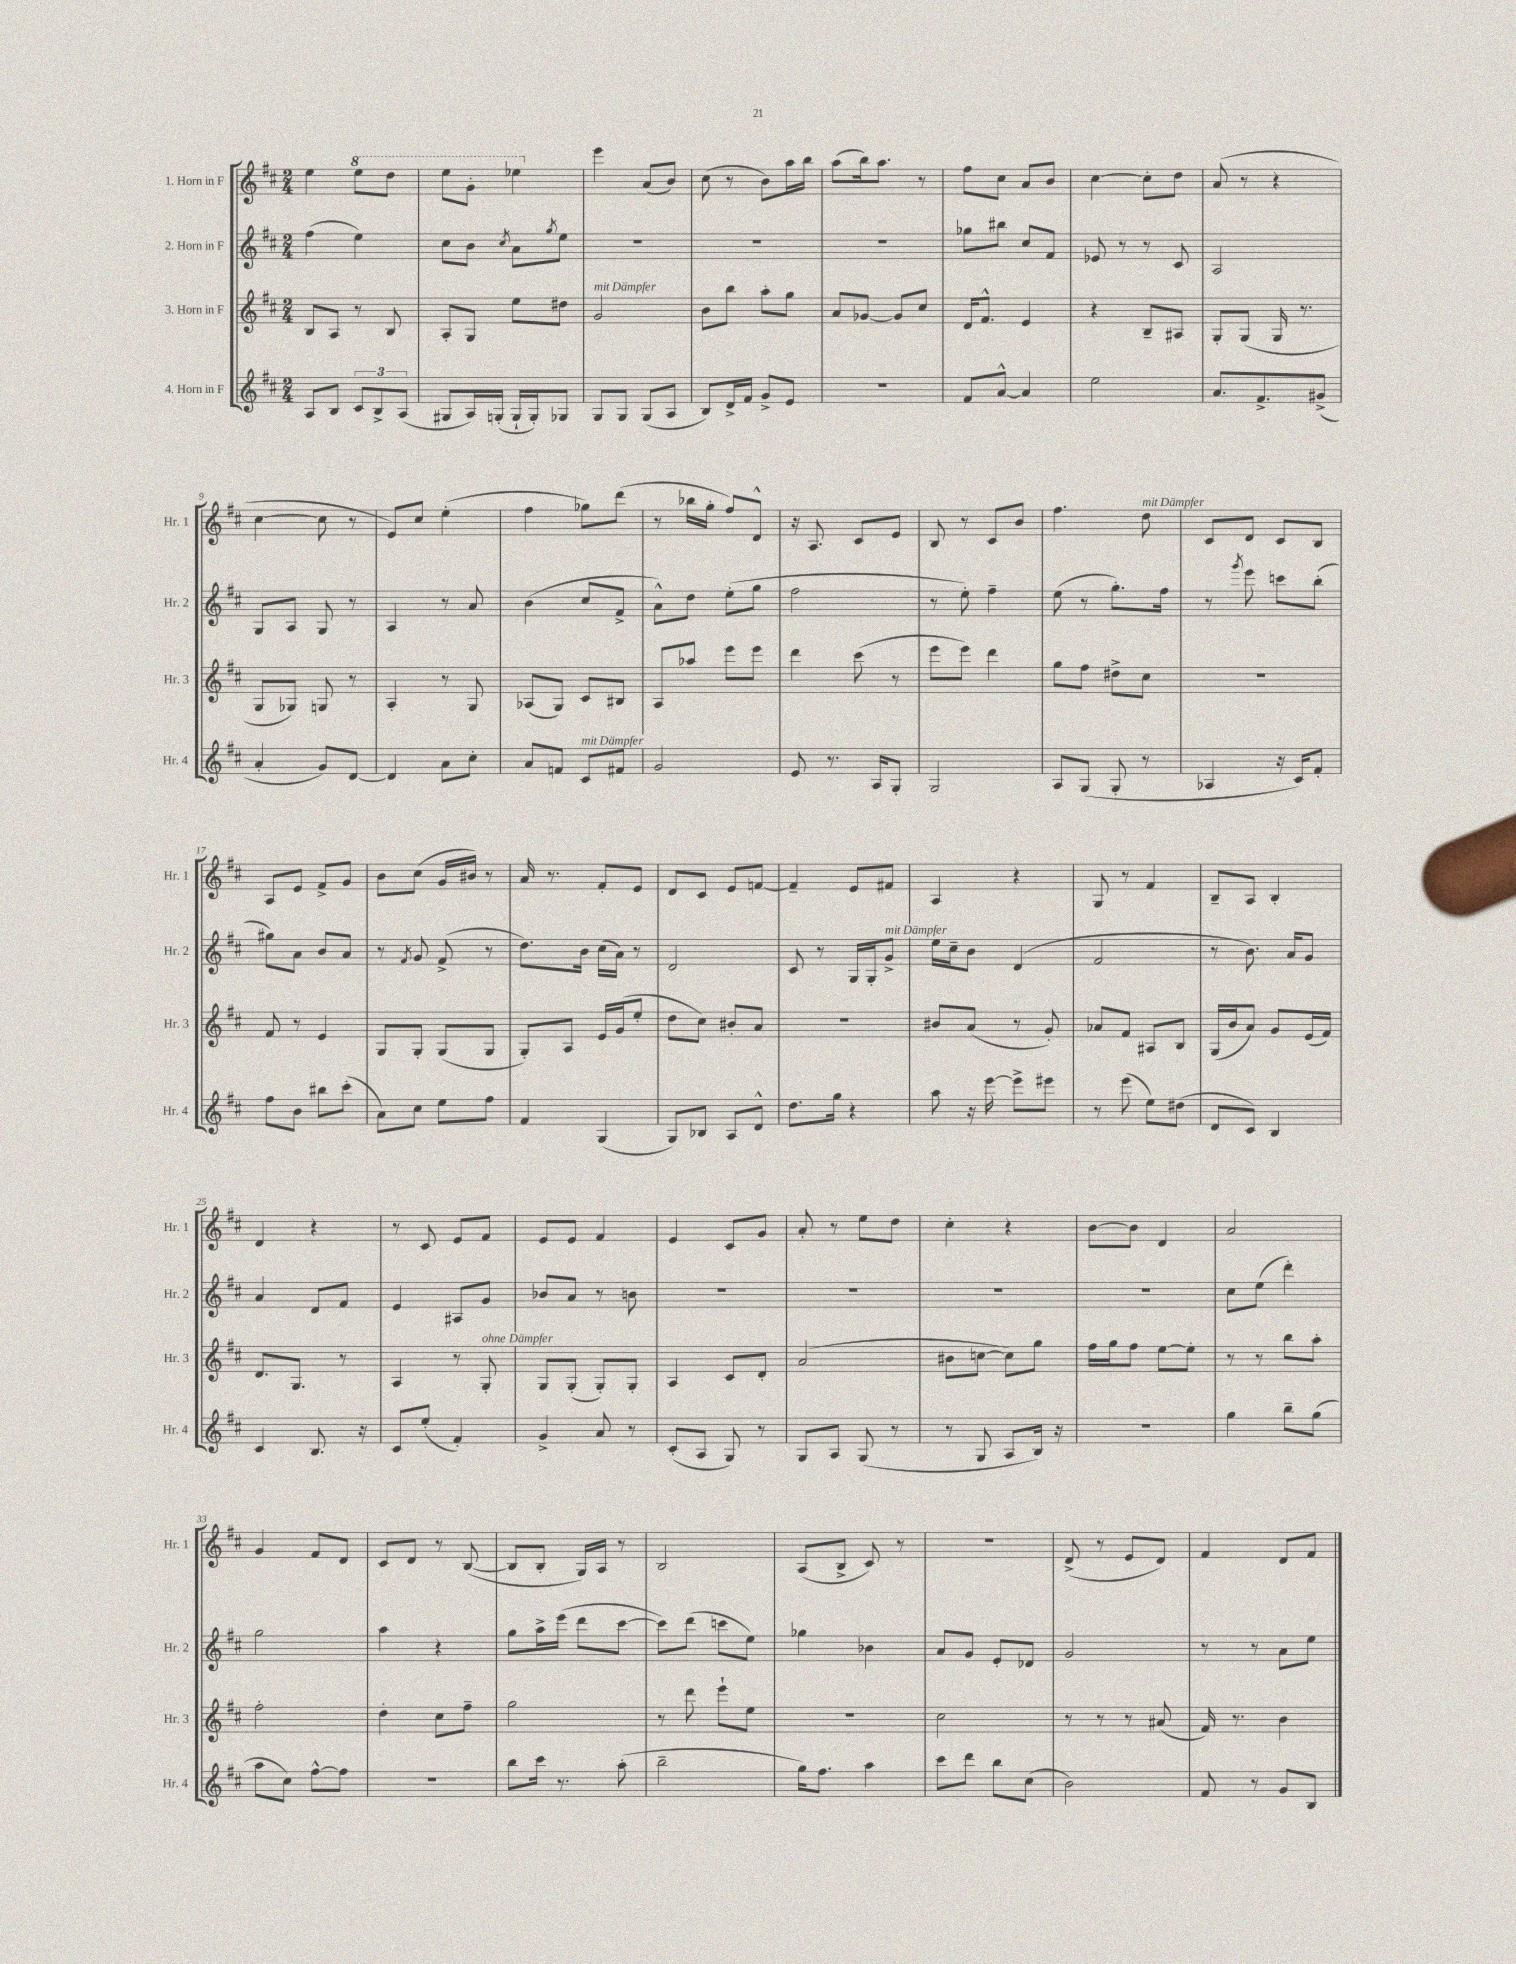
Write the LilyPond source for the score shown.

<<
\new StaffGroup <<
\new Staff = "s0" \with { instrumentName = "1. Horn in F" shortInstrumentName = "Hr. 1" } {
    \clef treble \key d \major \numericTimeSignature \time 2/4
    e''4 \ottava #1 e'''8 d'''8 |
    e'''8 g''8-. ees'''4 \ottava #0 |
    e'''4 a'8( b'8) |
    cis''8( r8 b'8) a''16 b''16 |
    a''8( b''16) a''8. r8 |
    fis''8 cis''8 a'8 b'8 |
    cis''4~ cis''8-. d''8 |
    a'8( r8 r4 |
    cis''4~ cis''8 r8 |
    e'8) cis''8 e''4-.( |
    fis''4 ges''8) d'''8( |
    r8 bes''16 g''16-. fis''8) d'8-^ |
    r16 a8. cis'8 e'8 |
    b8 r8 cis'8 b'8 |
    fis''4. d''8^\markup { \italic "mit Dämpfer" } |
    cis'8 d'8 cis'8 b8 |
    a8 e'8 fis'8-> g'8 |
    b'8 cis''8( g'16 bis'16) r8 |
    a'16 r8. fis'8-. e'8 |
    d'8 cis'8 e'8 f'8~ |
    f'4-- e'8 fis'8 |
    a4 r4 |
    g8 r8 fis'4 |
    b8-- a8 b4-. |
    d'4 r4 |
    r8 cis'8 e'8 fis'8 |
    e'8 e'8 fis'4 |
    e'4 cis'8 g'8 |
    a'8-. r8 e''8 d''8 |
    cis''4-. r4 |
    b'8~ b'8 d'4 |
    a'2 |
    g'4 fis'8 d'8 |
    cis'8 d'8 r8 b8~( |
    b8 b8-. g16) a16 r8 |
    b2 |
    a8( b8-> cis'8) r8 |
    R2 |
    d'8->( r8 e'8 d'8) |
    fis'4 d'8 fis'8 \bar "|." |
}
\new Staff = "s1" \with { instrumentName = "2. Horn in F" shortInstrumentName = "Hr. 2" } {
    \clef treble \key d \major \numericTimeSignature \time 2/4
    fis''4( e''4) |
    cis''8 b'8 \acciaccatura { cis''8 } a'8 \acciaccatura { g''8 } e''8 |
    R2 |
    R2 |
    R2 |
    ges''8 bis''8 cis''8 fis'8 |
    ees'8 r8 r8 cis'8 |
    a2 |
    g8 a8 g8 r8 |
    a4 r8 a'8 |
    b'4( cis''8 fis'8-> |
    a'8-^) d''8 e''8-.( g''8 |
    fis''2 |
    r8 e''8-.) fis''4-- |
    e''8( r8 g''8.-.) fis''16 |
    r8 \acciaccatura { g'''8 } e'''8 c'''8 b''8-.( |
    gis''8) a'8 b'8 a'8 |
    r8 \acciaccatura { fis'8 } g'8 fis'8->( r8 |
    d''8.) b'16 cis''16( a'16) r8 |
    d'2 |
    cis'8 r8 g16 g16-. g'8->^\markup { \italic "mit Dämpfer" } |
    e''16 cis''16-- b'8 d'4( |
    fis'2 |
    r8 b'8.) a'16 g'8 |
    a'4 d'8 fis'8 |
    e'4 ais8 g'8 |
    bes'8 a'8 r8 b'8 |
    R2 |
    R2 |
    R2 |
    R2 |
    cis''8 e''8( d'''4-.) |
    g''2 |
    a''4 r4 |
    g''8 a''16-> e'''16( d'''8 cis'''8~ |
    cis'''8) d'''8( c'''8 e''8) |
    ges''4 bes'4 |
    a'8 g'8 e'8-. des'8 |
    g'2 |
    r8 r8 a'8 e''8 \bar "|." |
}
\new Staff = "s2" \with { instrumentName = "3. Horn in F" shortInstrumentName = "Hr. 3" } {
    \clef treble \key d \major \numericTimeSignature \time 2/4
    b8 a8 r8 b8 |
    a8-. g8 e''8 dis''8 |
    g'2^\markup { \italic "mit Dämpfer" } |
    b'8 b''8 a''8-. g''8 |
    a'8 ges'8~ ges'8 cis''8 |
    d'16 fis'8.-^ e'4 |
    r4 b8-- ais8 |
    g8-. g8( g16 r8. |
    g8 ges8) g8 r8 |
    a4-. r8 g8 |
    aes8( g8) cis'8 bis8 |
    a8 aes''8 e'''8 e'''8 |
    d'''4 cis'''8( r8 |
    e'''8 e'''8) d'''4 |
    g''8 fis''8 dis''8-> cis''8 |
    r2 |
    fis'8 r8 e'4 |
    g8 g8-. g8( g8 |
    g8-.) a8 e'16 g'16( e''8-. |
    d''8 cis''8) bis'8-. a'8 |
    R2 |
    bis'8 a'8( r8 g'8-.) |
    aes'8 fis'8 ais8 b8 |
    g16( b'16 a'8) g'8 e'16( fis'16) |
    d'8. g8. r8 |
    a4 r8 g8-.^\markup { \italic "ohne Dämpfer" } |
    g8 g8-.( g8-.) g8-. |
    a4 cis'8 d'8-. |
    a'2( |
    bis'8 c''8~ c''8) g''8 |
    fis''16 g''16 fis''8 e''8~ e''8-. |
    r8 r8 b''8 a''8-. |
    fis''2-. |
    d''4-. cis''8 fis''8-- |
    g''2 |
    r8 d'''8 e'''8-! e''8 |
    r2 |
    cis''2 |
    r8 r8 r8 ais'8( |
    fis'16) r8. b'4 \bar "|." |
}
\new Staff = "s3" \with { instrumentName = "4. Horn in F" shortInstrumentName = "Hr. 4" } {
    \clef treble \key d \major \numericTimeSignature \time 2/4
    a8 b8 \tuplet 3/2 { cis'8 b8-> a8( } |
    gis8 a16) g16-.( g16-! g16-.) ges8 |
    g8 g8 g8( a8 |
    b8) d'16-> fis'16 g'8-> e'8 |
    R2 |
    fis'8 a'8~-^ a'4 |
    e''2 |
    a'8. fis'8.-> gis'8->( |
    a'4-. g'8) d'8~ |
    d'4 a'8 cis''8-. |
    a'8 f'8 cis'8^\markup { \italic "mit Dämpfer" } fis'8 |
    g'2 |
    e'8 r8. a16 g8-. |
    g2 |
    a8 g8( g8-. r8 |
    aes4 r16 cis'16) fis'8-. |
    fis''8 b'8 bis''8 cis'''8-.( |
    a'8) cis''8 e''8 fis''8 |
    fis'4 g4( |
    g8) bes8 a8 d'8-^ |
    d''8. g''16 r4 |
    a''8 r16 e'''16~ e'''8-> eis'''8 |
    r8 e'''8( e''8) dis''8( |
    d'8 cis'8) b4 |
    cis'4 b8. r16 |
    cis'8 e''8-.( fis'4-.) |
    g'4-> a'8 r8 |
    cis'8-.( a8 g8) r8 |
    g8 a8 g8( r8 |
    r8 g8 a8 b16) r16 |
    R2 |
    g''4 b''8-- g''8( |
    a''8 cis''8) fis''8~-^ fis''8 |
    R2 |
    b''8 cis'''16 r8. a''8-.( |
    b''2-- |
    g''16) fis''8. a''4 |
    cis'''8 d'''8 b''8 cis''8( |
    b'2) |
    fis'8 r8 g'8 b8 \bar "|." |
}
>>
>>
